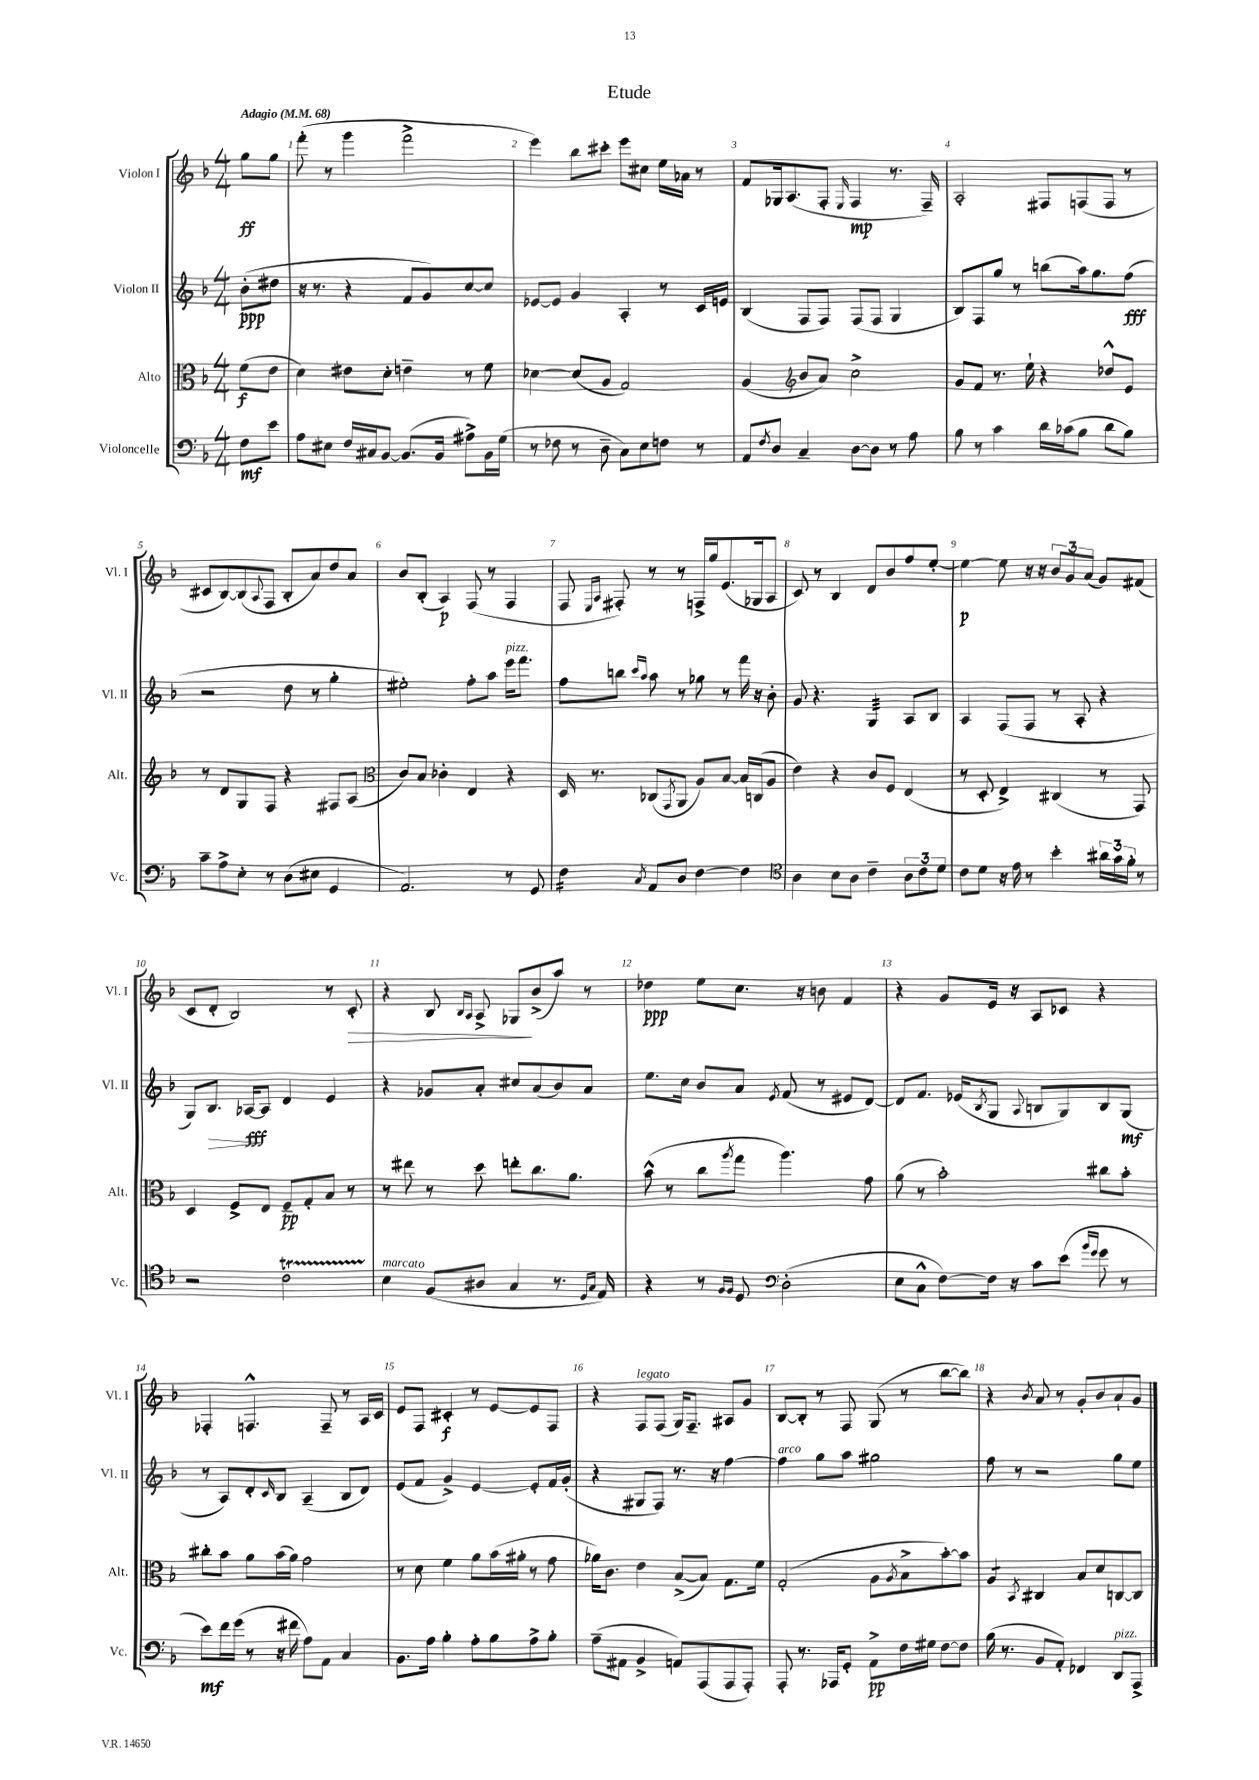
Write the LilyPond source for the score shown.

\header { title = "Etude" }
<<
\new StaffGroup <<
\new Staff = "s0" \with { instrumentName = "Violon I" shortInstrumentName = "Vl. I" } {
    \clef treble \key f \major \numericTimeSignature \time 4/4 \partial 4 \tempo "Adagio" 4 = 68
    g''8\ff g''8 |
    f'''8-.( r8 g'''4 f'''2-> |
    e'''4) bes''8 cis'''8-. e'''8 cis''8 e''16 aes'16 r8 |
    f'8 ges16 a8.( f8-. \grace { e16 } f4\mp r8. f16--) |
    a2-. fis8 f8( f8 r8 |
    cis'8 bes8~) bes8( \appoggiatura { a8 } f8 bes8-. a'8) d''8 a'8 |
    bes'8 bes8-.( a4\p) f8( r8 f4 |
    f8 \grace { e16 a16 } fis8-.) r8 r8 f16-> g''16 e'8.( ges16 a8 |
    c'8) r8 bes4 d'8 bes'8 f''8 e''8~-. |
    e''4~\p e''8 r16 r16 \tuplet 3/2 { bes'8 g'8 a'8( } g'8) fis'8( |
    c'8 d'8-. bes2) r8 c'8-.\> |
    r4 bes8 \grace { bes16 a16 } a8-> ges8\! bes'8->( a''8) r8 |
    des''4\ppp e''8 c''8. r16 b'8 f'4 |
    r4 g'8 e'16 r16 a8 ces'8 r4 |
    fes4-. f4.-^ f8-- r8 a16 c'16 |
    e'8 f8 cis'4-.\f r8 e'8~ e'8 f8 |
    r4 f8^\markup { \italic "legato" } f8( g16) f8.-- ais8 g'8 |
    bes8~ bes8-. r8 f8 g8( r8 bes''8~ bes''8) |
    r4 \acciaccatura { bes'8 } a'8 r8 g'8-. bes'8 a'8-! g'8 \bar "|." |
}
\new Staff = "s1" \with { instrumentName = "Violon II" shortInstrumentName = "Vl. II" } {
    \clef treble \key f \major \numericTimeSignature \time 4/4 \partial 4
    bes'8-.\ppp( dis''8 |
    r16 r8. r4 f'8 g'8) c''8~ c''8 |
    ees'8~ ees'8 g'4 a4-. r8 c'16 e'16 |
    bes4( f8 f8) f8( f8 g4 |
    bes8) f8 g''8 r8 b''8( a''16) g''8. f''8\fff( |
    r2 d''8 r8 g''4-. |
    eis''2-.) f''8-. a''8 e'''16^\markup { \italic "pizz." } f'''8. |
    f''8 b''8 \grace { c'''16 a''16 } a''8 r8 ges''8 r8 f'''16 r16 bes'8-. |
    g'8 r4. g4:32 a8 bes8 |
    a4 f8( f8 r8 a8-. r4 |
    g8) bes8.\> aes16~\fff\! aes8 d'4 e'4 |
    r4 ges'8 a'8-. cis''8 a'8( bes'8) a'8 |
    e''8. c''16 bes'8 a'8 \acciaccatura { e'8 } f'8( r8 eis'8 d'8~) |
    d'8 f'8. ees'16( \acciaccatura { bes8 } g8 \appoggiatura { a8 } b8 g8) b8 g8\mf( |
    r8 a8) d'8-. \grace { c'16 } bes8 a4--( bes8 d'8) |
    e'8( f'8 g'4->) e'4~ e'8-. f'16 g'16-.( |
    r4 gis8 f8) r8. r16 f''4~ |
    f''4^\markup { \italic "arco" } g''8 a''8 gis''2 |
    f''8 r8 r2 g''8 e''8 \bar "|." |
}
\new Staff = "s2" \with { instrumentName = "Alto" shortInstrumentName = "Alt." } {
    \clef alto \key f \major \numericTimeSignature \time 4/4 \partial 4
    f'8\f( e'8 |
    d'4) eis'8 d'8-. e'4-- r8 f'8 |
    des'4~ des'8( a8 g2) |
    a4( \clef treble bes'8 a'8) c''2-> |
    g'8 f'8 r8. e''16-! r4 des''8-^ e'8 |
    r8 d'8 g8 f8 r4 fis8 a8( |
    \clef alto c'8) bes8 ces'4-. e4 r4 |
    d16 r8. ces8( \acciaccatura { g,8 } a,8 a8) bes8~ bes16 c16( a8 |
    e'4) r4 c'8 f8 e4( |
    r8 d8-. e4->) cis4( r8 g,8) |
    d4 f8-> e8 f8--\pp g8-. bes8 r8 |
    r8 eis''8 r8 d''8 e''8-. c''8. a'8. |
    bes'8-^( r8 c''8 \acciaccatura { a''8 } g''8 a''4.) g'8 |
    a'8( r8 bes'2-.) cis''8 bes'8-. |
    cis''8-. bes'8 a'8 bes'16( a'16) g'2 |
    r8 d'8 f'4 a'8 bes'16( ais'16-. r8 g'8 |
    aes'16) c'8. e'4 bes8~->( bes8) g8. f'16 |
    g2-.( a8 \acciaccatura { a8 } bes8-> bes'8~-.) bes'8 |
    a4:8 \acciaccatura { bes,8 } cis4 bes8 d'8 c8~ c8 \bar "|." |
}
\new Staff = "s3" \with { instrumentName = "Violoncelle" shortInstrumentName = "Vc." } {
    \clef bass \key f \major \numericTimeSignature \time 4/4 \partial 4
    f8\mf e'8 |
    a8 eis8 f16 cis16 bes,8~ bes,8.( bes,16 ais8->) bes,16 g16( |
    r8 fes8 r8 d8-- c8) e8 f8 r8 |
    a,8 \acciaccatura { f8 } d8 c4-- d8~ d8 r8 a8 |
    bes8 r8 c'4 d'16 ces'16( bes8 d'8 bes8) |
    c'8-- a8-> e8-. r8 d8( eis8 g,4 |
    a,2.) r8 g,8 |
    f4:16 \acciaccatura { c8 } a,8 d8 f4~ f4 |
    \clef tenor a4 bes8 a8 c'4-- \tuplet 3/2 { a8 c'8 d'8 } |
    c'8 d'8 r16 e'16 r8 bes'4-. \tuplet 3/2 { ais'16 g'16 f'16-. } r8 |
    r2 c'2\startTrillSpan |
    bes4\stopTrillSpan^\markup { \italic "marcato" } f8( ais8 g4 r8. \grace { d16 g16 } e16) |
    r4 r8 \grace { f16 f16 } d8 \clef bass d2-.( |
    e8 c8-^ f8~) f16 r16 c'8 e'8( \grace { bes'16 g'16 } g'8 r8 |
    e'8\mf) f'16 g'16( r8 r16 fis'16 a8) a,8 c4 |
    bes,8. a16 bes4-. a8-. bes8 a8-> bes8-. |
    a8--( ais,8 bes,4-> a,8) a,,8( a,,8 a,,8-.) |
    a,,8-. r8. aes,,16 g,8-. a,8->\pp f16 gis16 f8~ f8 |
    bes16( r8. bes,8 a,8-.) fes,4 d,8^\markup { \italic "pizz." } a,,8-> \bar "|." |
}
>>
>>
\layout { \context { \Score \override BarNumber.break-visibility = ##(#f #t #t) barNumberVisibility = #all-bar-numbers-visible } }
